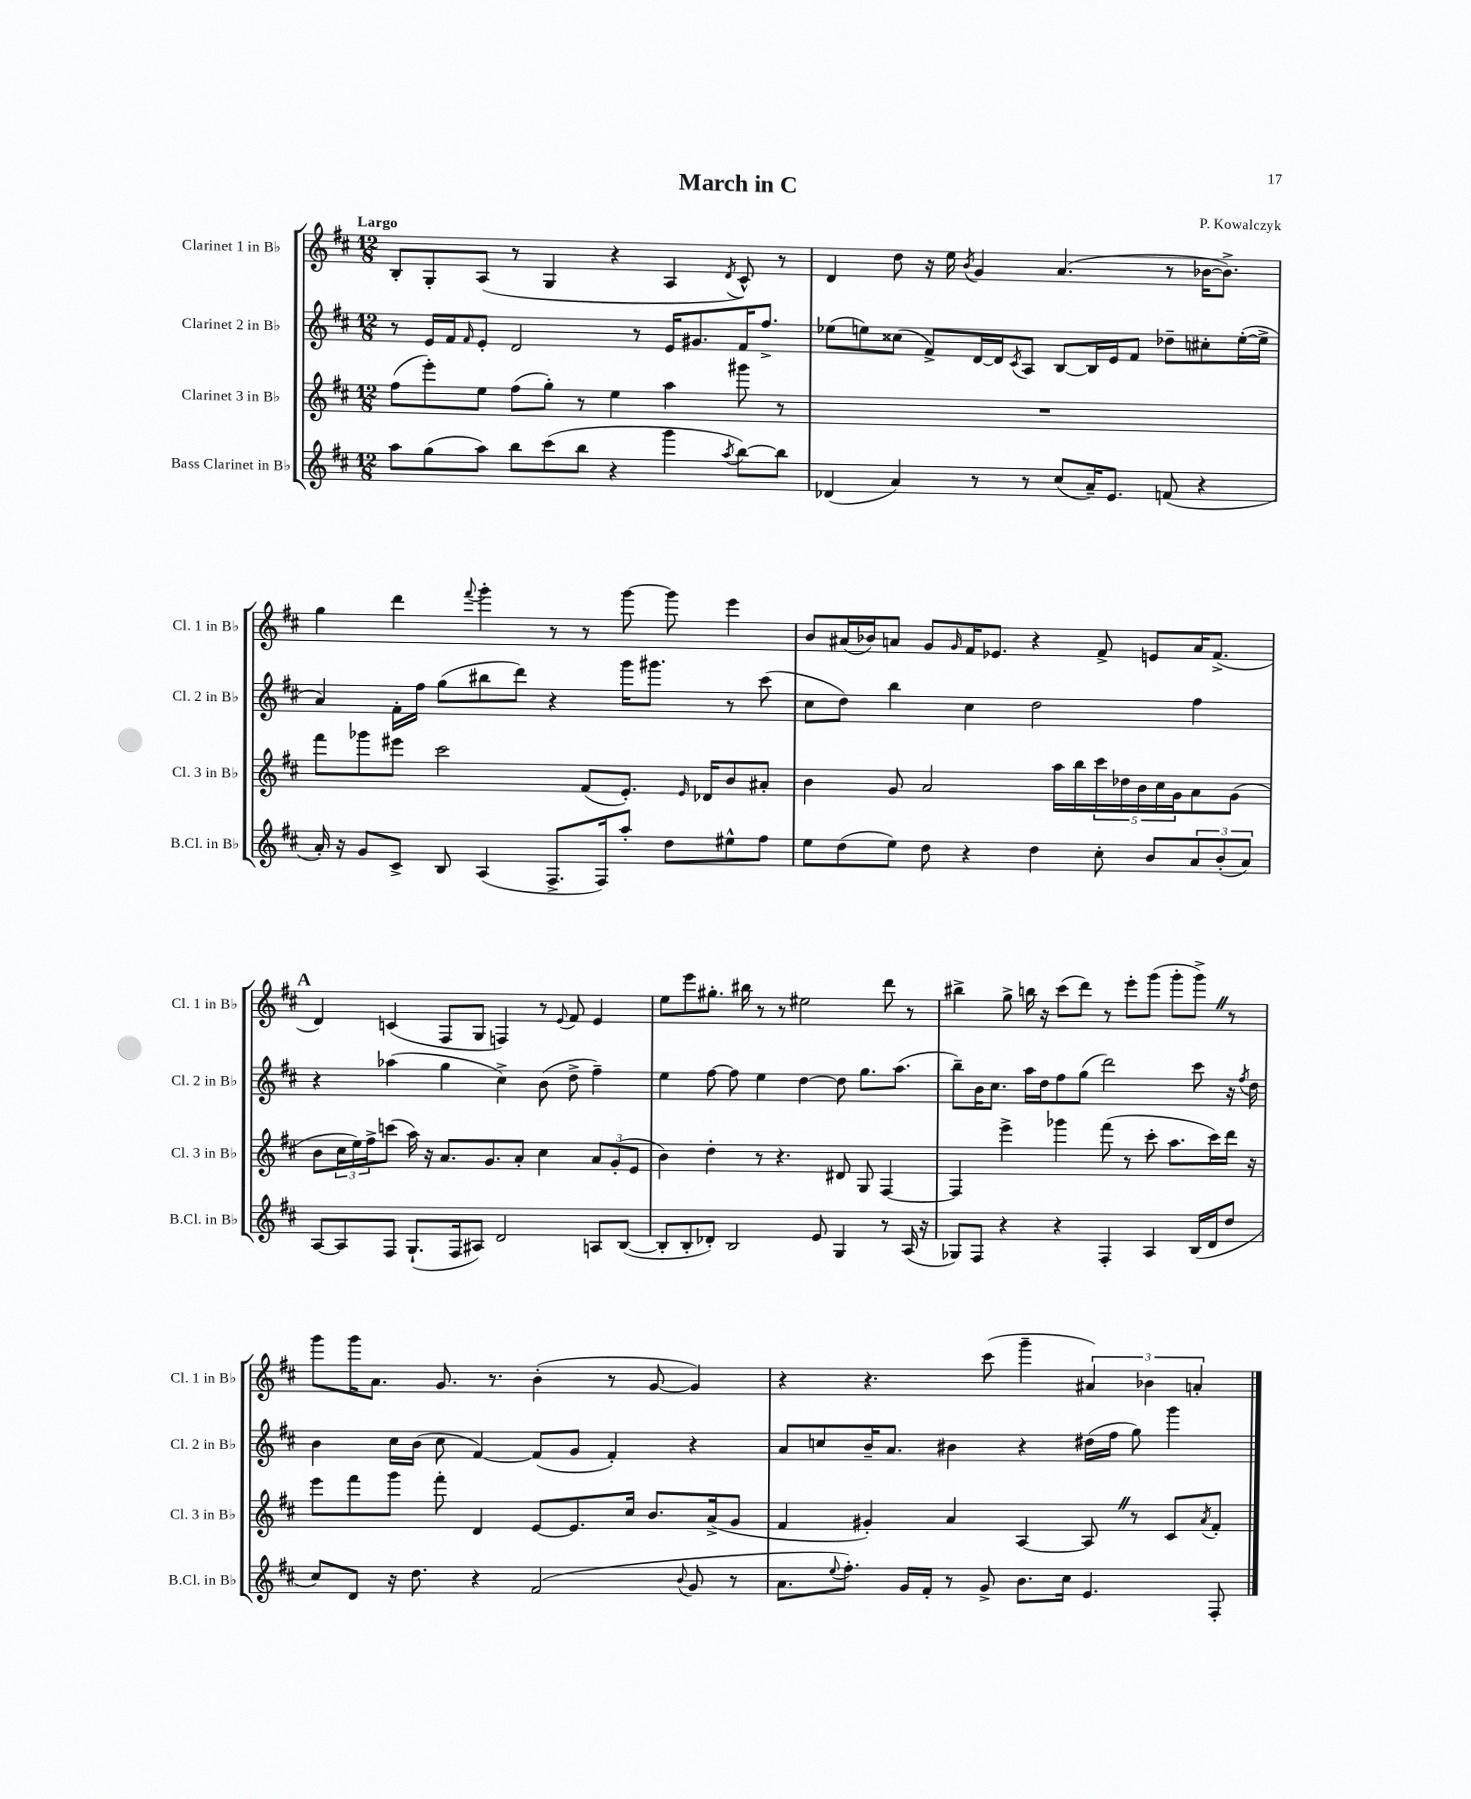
\header { title = "March in C" composer = "P. Kowalczyk" }
<<
\new StaffGroup <<
\new Staff = "s0" \with { instrumentName = "Clarinet 1 in Bb" shortInstrumentName = "Cl. 1 in Bb" } {
    \clef treble \key d \major \numericTimeSignature \time 12/8 \tempo "Largo"
    b8-. g8-. a8( r8 g4 r4 a4 \acciaccatura { d'8 } cis'8-^) r8 |
    d'4 d''8 r16 e''16 \acciaccatura { b'8 } g'4 a'4.( r8 bes'16~ bes'8.->) |
    g''4 d'''4 \appoggiatura { fis'''8 } g'''4-. r8 r8 g'''8~ g'''8 e'''4 |
    b'8 ais'16( bes'16) a'8 g'8 \grace { g'16 } fis'16 ees'8. r4 fis'8-> e'8 a'16 fis'8.->( |
    \mark \markup { \bold "A" } d'4) c'4( fis8 g8 f4) r8 \appoggiatura { e'8 } fis'8 e'4 |
    e''8 e'''8 gis''8.-. bis''16 r8 r8 eis''2 d'''8 r8 |
    bis''4-> g''8-> b''16 r16 cis'''8( d'''8) r8 e'''8-. g'''8( g'''8-. g'''8->) \once \override BreathingSign.text = \markup { \musicglyph "scripts.caesura.straight" } \breathe r8 |
    g'''8 g'''16 a'8. g'8. r8. b'4-.( r8 g'8~ g'4) |
    r4 r4. cis'''8( g'''4-- \tuplet 3/2 { ais'4) bes'4 a'4-. } \bar "|." |
}
\new Staff = "s1" \with { instrumentName = "Clarinet 2 in Bb" shortInstrumentName = "Cl. 2 in Bb" } {
    \clef treble \key d \major \numericTimeSignature \time 12/8
    r8 e'16 fis'16 \grace { fis'16 } e'8-. d'2 r8 e'16 gis'8. fis'16 fis''8.-> |
    ees''8( e''8) cisis''8( fis'8->) d'16~ d'16 \acciaccatura { cis'8 } a8 b8~ b16 e'16 fis'8 des''8-- cis''8-. e''16~-.( e''16-> |
    a'4) fis'16-. fis''16 g''8( bis''8 d'''8) r4 g'''16 gis'''8. r8 cis'''8( |
    cis''8 d''8) b''4 cis''4 d''2 fis''4 |
    \mark \markup { \bold "A" } r4 aes''4( g''4 cis''4->) b'8( d''8-> fis''4--) |
    e''4 fis''8~ fis''8 e''4 d''4~ d''8 g''8. a''8.( |
    b''8--) b'16 cis''8. a''16 d''16 fis''8 g''8( d'''2) cis'''8 r16 \acciaccatura { fis''8 } d''16 |
    b'4 cis''16 b'16( cis''8 fis'4~) fis'8( g'8 fis'4-.) r4 |
    a'8 c''8 b'16-- a'8. bis'4 r4 dis''16( fis''16 g''8) g'''4 \bar "|." |
}
\new Staff = "s2" \with { instrumentName = "Clarinet 3 in Bb" shortInstrumentName = "Cl. 3 in Bb" } {
    \clef treble \key d \major \numericTimeSignature \time 12/8
    fis''8( e'''8-.) e''8 fis''8( g''8-.) r8 e''4 a''4 gis'''8 r8 |
    R1. |
    fis'''8 ges'''8 eis'''8 cis'''2 fis'8( e'8.-.) \grace { e'16 } des'16 b'8 ais'8-. |
    b'4 g'8 a'2 a''16 b''16 \tuplet 5/4 { cis'''16 des''16 b'16 cis''16 g'16 } a'8 g'8( |
    \mark \markup { \bold "A" } b'8 \tuplet 3/2 { cis''16 e''16) fis''16-> } c'''8( a''16) r16 a'8. g'8. a'8-. cis''4 \tuplet 3/2 { a'8 g'8-.( e'8 } |
    b'4) d''4-. r8 r4. dis'8 g8 fis4~ |
    fis4 e'''4-> ges'''4 fis'''8( r8 cis'''8-. a''8. cis'''16) d'''16 r16 |
    e'''8 fis'''8 g'''8 fis'''8-. d'4 e'8~ e'8. cis''16 b'8. a'16->( g'8 |
    fis'4 gis'4-.) a'4 a4~ a8 \once \override BreathingSign.text = \markup { \musicglyph "scripts.caesura.straight" } \breathe r8 cis'8 \acciaccatura { a'8 } fis'8-. \bar "|." |
}
\new Staff = "s3" \with { instrumentName = "Bass Clarinet in Bb" shortInstrumentName = "B.Cl. in Bb" } {
    \clef treble \key d \major \numericTimeSignature \time 12/8
    a''8 g''8( a''8) b''8 cis'''8( b''8 r4 g'''4 \acciaccatura { a''8 } b''8~) b''8 |
    des'4( a'4) r8 r8 cis''8( a'16--) e'8. f'8( r4 |
    a'16-.) r16 g'8 cis'8-> b8 a4( fis8.-> fis16) a''8-. d''8 eis''8-^ fis''8 |
    e''8 d''8( e''8) d''8 r4 d''4 cis''8-. b'8 \tuplet 3/2 { a'8 b'8-.( a'8) } |
    \mark \markup { \bold "A" } a8~ a8 fis8 g8.-!( fis16 ais8) d'2 a8 b8~( |
    b8-. b8-. des'8-.) b2 e'8 g4 r8 a16( r16 |
    ges8) fis8 r4 r4 fis4-. a4 b16( d'16 d''8 |
    cis''8) d'8 r16 d''8. r4 fis'2( \appoggiatura { b'8 } g'8 r8 |
    a'8. \appoggiatura { e''8 } fis''8.-.) g'16 fis'16-. r8 g'8-> b'8. cis''16 e'4. fis8-. \bar "|." |
}
>>
>>
\layout { \context { \Score \remove "Bar_number_engraver" } }
